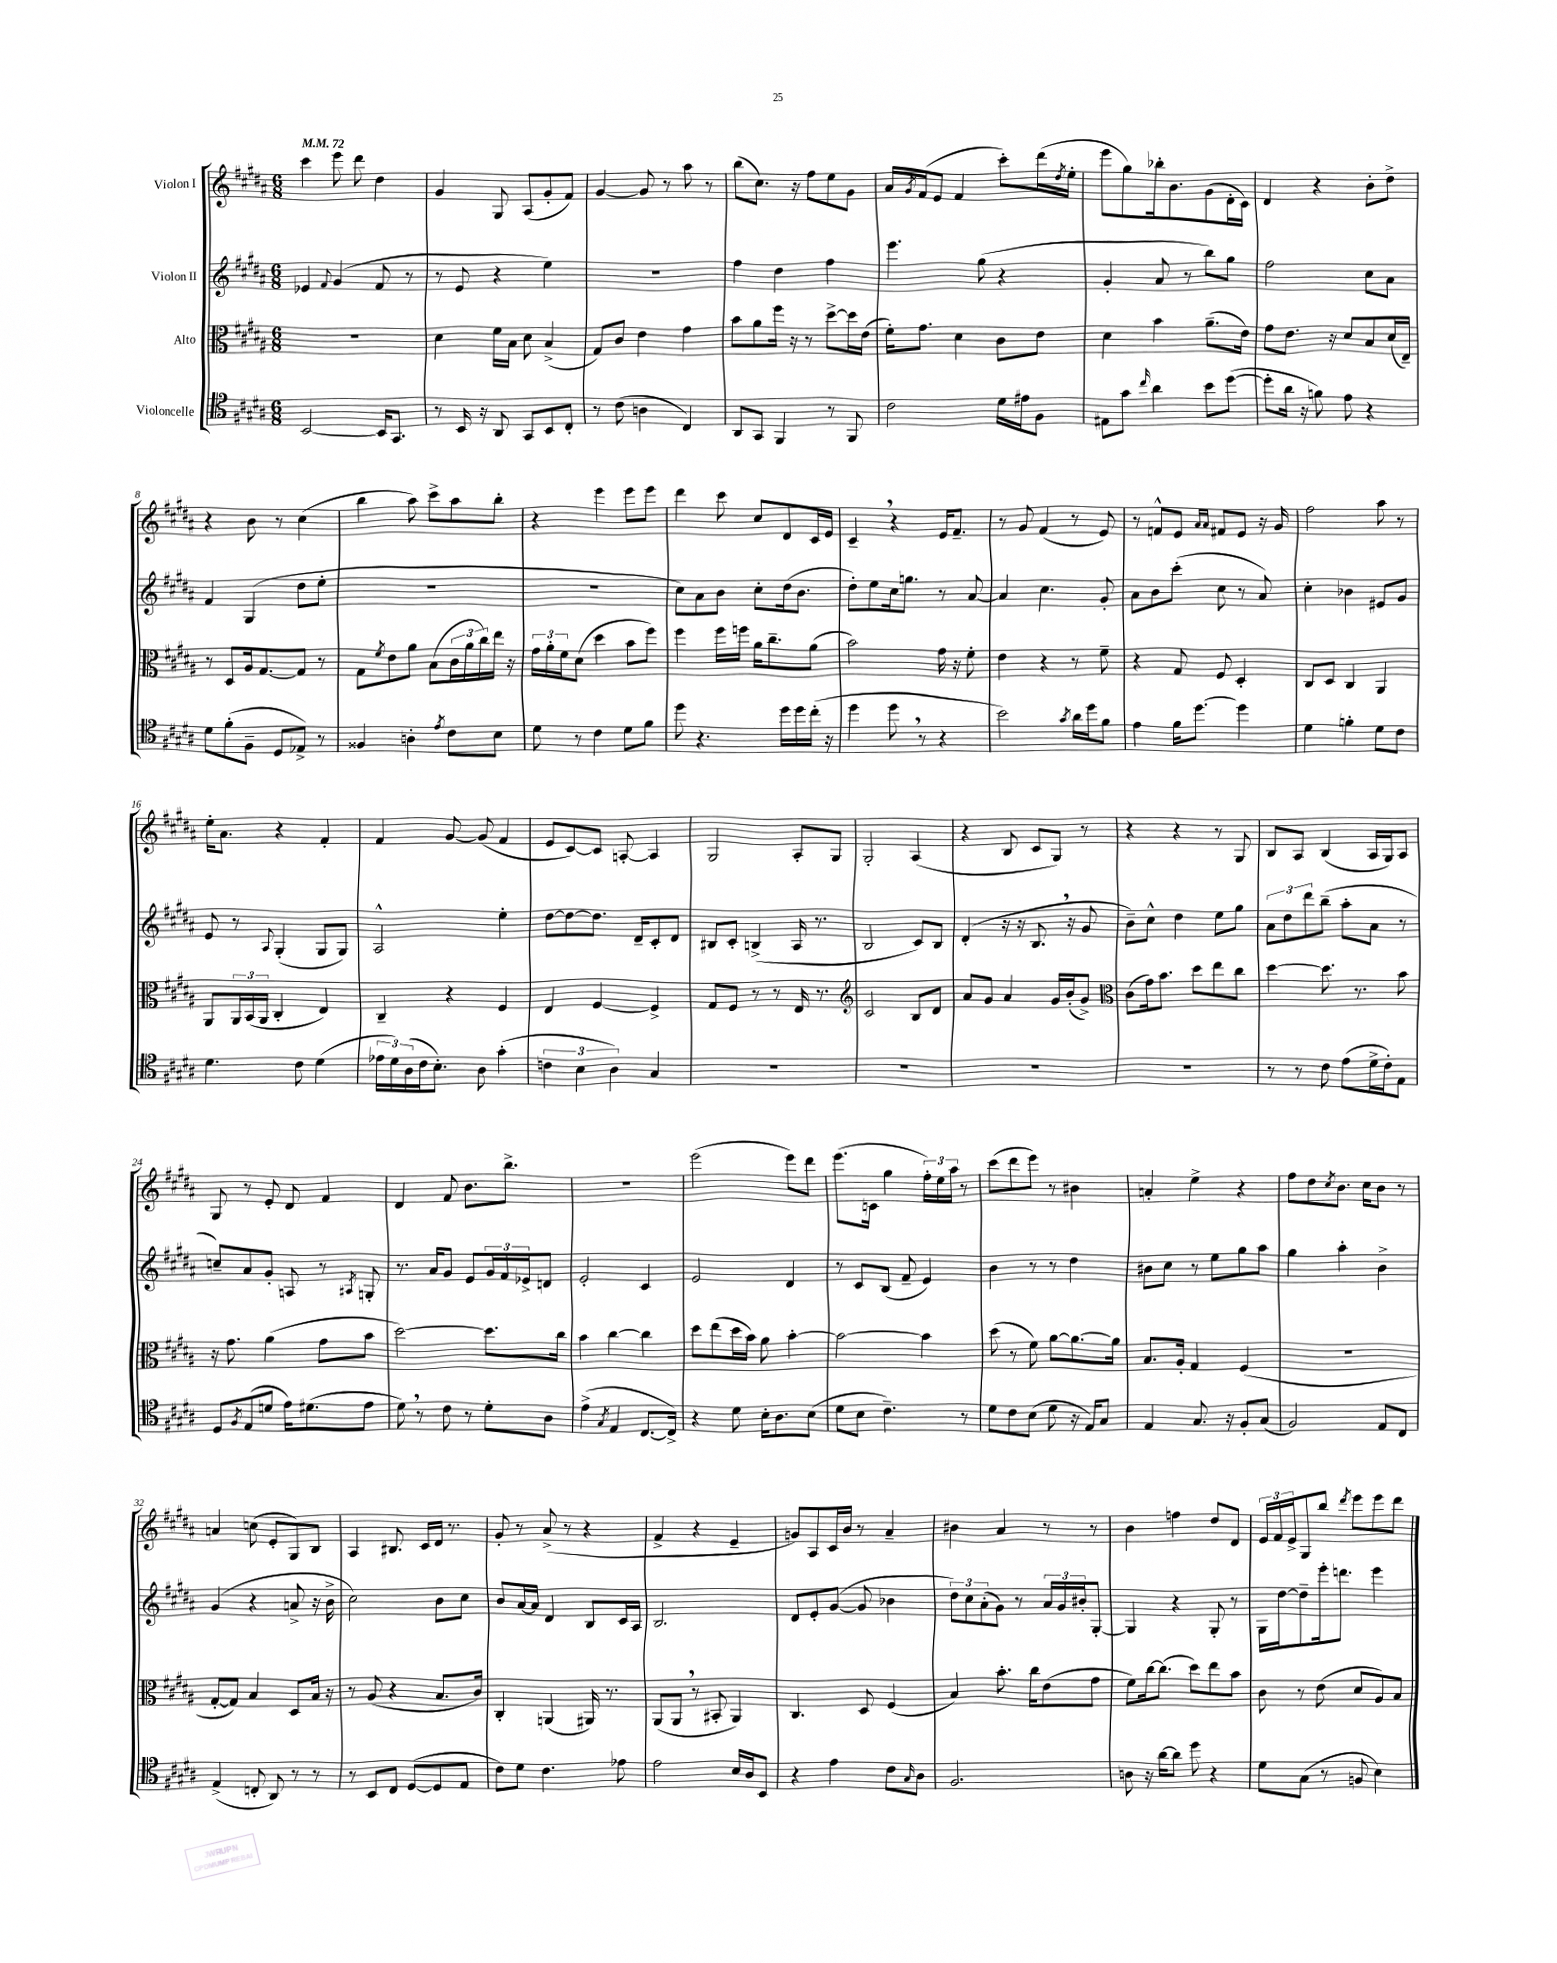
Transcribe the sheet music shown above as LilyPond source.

<<
\new StaffGroup <<
\new Staff = "s0" \with { instrumentName = "Violon I" } {
    \clef treble \key b \major \numericTimeSignature \time 6/8 \tempo 4 = 72
    cis'''4 e'''8 dis'''8 dis''4 |
    gis'4 gis8 ais8( gis'8-. fis'8) |
    gis'4~ gis'8 r8 ais''8 r8 |
    b''8( cis''8.) r16 fis''8 e''8 gis'8 |
    ais'16 \acciaccatura { gis'8 } fis'16( e'8 fis'4 cis'''8-.) dis'''16( \acciaccatura { dis''8 } e''16-. |
    e'''8 gis''8) bes''16-. b'8. gis'8( dis'16-. cis'16) |
    dis'4 r4 b'8-. dis''8-> |
    r4 b'8 r8 cis''4( |
    b''4 ais''8) cis'''8-> ais''8 b''8-. |
    r4 e'''4 e'''8 e'''8 |
    dis'''4 cis'''8 cis''8 dis'8 cis'16 e'16 |
    cis'4-- \breathe r4 e'16 fis'8.-- |
    r8 gis'8 fis'4( r8 e'8) |
    r8 f'8-^ e'8 \grace { ais'16 ais'16 } fis'8 e'8 r16 gis'16 |
    fis''2 ais''8 r8 |
    e''16-. ais'8. r4 fis'4-. |
    fis'4 gis'8~ gis'8( fis'4 |
    e'8 cis'8~) cis'8 a8~-. a4 |
    gis2 ais8-. gis8 |
    gis2-. ais4( |
    r4 b8 cis'8 gis8) r8 |
    r4 r4 r8 gis8 |
    b8 ais8 b4( ais16 gis16) ais8 |
    gis8 r8 e'8-. dis'8 fis'4 |
    dis'4 fis'8 b'8. b''8.-> |
    R2. |
    e'''2( e'''8) dis'''8 |
    e'''8.( c'16 gis''4 \tuplet 3/2 { fis''16-.) e''16 ais''16 } r8 |
    cis'''8( dis'''8 e'''8) r8 bis'4 |
    a'4-. e''4-> r4 |
    fis''8 dis''8 \acciaccatura { cis''8 } b'8. cis''16 b'8 r8 |
    a'4 c''8( e'8-. gis8) b8 |
    ais4 bis8. cis'16 dis'16 r8. |
    gis'8-. r8 ais'8->( r8 r4 |
    fis'4-> r4 e'4-- |
    g'8) ais8 cis'16 b'16 r8 ais'4-- |
    bis'4 ais'4 r8 r8 |
    b'4 f''4 dis''8 dis'8 |
    \tuplet 3/2 { e'16 fis'16 e'16-> } gis8 b''8 \acciaccatura { dis'''8 } e'''8 e'''8 dis'''8 \bar "|." |
}
\new Staff = "s1" \with { instrumentName = "Violon II" } {
    \clef treble \key b \major \numericTimeSignature \time 6/8
    ees'4 \appoggiatura { fis'8 } gis'4( fis'8 r8 |
    r8 e'8 r4 e''4) |
    R2. |
    fis''4 dis''4 fis''4 |
    e'''4. gis''8( r4 |
    gis'4-. ais'8 r8 b''8) gis''8 |
    fis''2 cis''8 ais'8 |
    fis'4 gis4( dis''8 e''8-. |
    R2. |
    R2. |
    cis''8) ais'8 b'8 cis''8-. dis''16( b'8. |
    dis''8-.) e''8 cis''16 g''8. r8 ais'8~ |
    ais'4 cis''4. gis'8-. |
    ais'8 b'8 cis'''8-.( cis''8 r8 ais'8) |
    cis''4-. bes'4 eis'8 gis'8 |
    e'8 r8 \appoggiatura { ais8 } gis4-.( gis8 gis8) |
    ais2-^ e''4-. |
    dis''8~ dis''8~ dis''8. dis'16-- cis'8-. dis'8 |
    bis8 cis'8-. b4->( ais16 r8. |
    b2 cis'8) b8 |
    dis'4-.( r16 r16 b8. \breathe r16 gis'8 |
    b'8--) cis''8-^ dis''4 e''8 gis''8 |
    \tuplet 3/2 { ais'8 dis''8 dis'''8 } b''8--( ais''8-. ais'8 r8 |
    c''8--) ais'8 gis'8-. a8 r8 \acciaccatura { ais8 } g8-. |
    r8. ais'16 gis'8 e'8 \tuplet 3/2 { gis'16 fis'16 ees'16-> } d'8 |
    e'2-. cis'4 |
    e'2 dis'4 |
    r8 cis'8 b8( fis'8-- e'4) |
    b'4 r8 r8 dis''4 |
    bis'8 cis''8 r8 e''8 gis''8 ais''8 |
    gis''4 ais''4-. b'4-> |
    gis'4( r4 a'8-> r16 b'16-> |
    cis''2) b'8 cis''8 |
    b'8 ais'16~ ais'16 dis'4 b8 cis'16 ais16 |
    b2. |
    dis'8 e'8-. gis'8~( gis'8 bes'4 |
    \tuplet 3/2 { dis''8) cis''8 ais'8-.( } gis'8) r8 \tuplet 3/2 { ais'16 gis'16 bis'16-. } gis8~-. |
    gis4 r4 gis8-. r8 |
    gis16 dis''16~ dis''8-- e'''16-. d'''8. e'''4 \bar "|." |
}
\new Staff = "s2" \with { instrumentName = "Alto" } {
    \clef alto \key b \major \numericTimeSignature \time 6/8
    R2. |
    dis'4 fis'16 b16 dis'8 b4->( |
    gis8) cis'8 e'4 gis'4 |
    b'8 ais'8 fis''16 r16 r8 dis''8~-> dis''16 e'16( |
    fis'16-.) gis'8. dis'4 cis'8 e'8 |
    dis'4 b'4 ais'8.--( e'16) |
    gis'8 e'8. r16 dis'8 b8 dis'16( e16--) |
    r8 dis8 ais16 gis8.~ gis8 r8 |
    gis8 \acciaccatura { fis'8 } e'8 ais'8 b8( \tuplet 3/2 { cis'16 ais'16 cis''16) } e''16 r16 |
    \tuplet 3/2 { gis'16 ais'16-. fis'16 } dis'8( dis''4 b'8 fis''8) |
    fis''4 fis''16 f''16 ais'16 cis''8.-- ais'8( |
    b'2) gis'16 r16 fis'8-. |
    e'4 r4 r8 fis'8-- |
    r4 gis8 fis8 dis4-. |
    cis8 dis8 cis4 ais,4 |
    ais,8 \tuplet 3/2 { ais,16 b,16( ais,16 } cis4-. e4) |
    cis4-- r4 fis4 |
    e4 fis4~ fis4-> |
    gis8 fis8 r8 r8 e16 r8. |
    \clef treble cis'2 b8 dis'8 |
    ais'8 gis'8 ais'4 gis'16 b'16-.( gis'8->) |
    \clef alto cis'8( gis'16) b'8. dis''8 e''8 cis''8 |
    dis''4~ dis''8. r8. b'8 |
    r16 gis'8. ais'4( gis'8 b'8 |
    dis''2~) dis''8. cis''16 |
    b'4 cis''4~ cis''4 |
    dis''8 e''8( dis''16 b'16) ais'8 b'4~-. |
    b'2~ b'4 |
    dis''8( r8 fis'8) ais'8~ ais'8.~ ais'16 |
    b8. ais16-. gis4 fis4( |
    R2. |
    gis8~-. gis8) b4 dis8 b16 r16 |
    r8 ais8( r4 b8. cis'16) |
    cis4-. a,4( ais,16) r8. |
    ais,8( ais,8 \breathe r8 bis,8-. ais,4) |
    cis4. dis8 fis4( |
    b4) b'8.-. cis''16 e'8( gis'8 |
    fis'8) cis''16~ cis''8.( dis''8) e''8 b'8 |
    cis'8 r8 e'8( dis'8 ais8) b8 \bar "|." |
}
\new Staff = "s3" \with { instrumentName = "Violoncelle" } {
    \clef tenor \key b \major \numericTimeSignature \time 6/8
    b,2~ b,16 gis,8. |
    r8 b,16 r16 ais,8 gis,8 b,8 cis8-. |
    r8 cis'8( a4 cis4) |
    ais,8 gis,8 fis,4 r8 fis,8 |
    cis'2 dis'16 eis'16 fis8 |
    eis8 gis'8 \grace { cis''16 } ais'4 b'8 dis''8~( |
    dis''8-. ais'16 r16 f'8) e'8 r4 |
    dis'8 fis'8-.( fis8-- dis8 ees8->) r8 |
    fisis4 a4-. \acciaccatura { e'8 } cis'8 b8 |
    dis'8 r8 cis'4 dis'8 fis'8 |
    dis''8 r4. dis''16 dis''16 cis''16-.( r16 |
    dis''4 dis''8 \breathe r8 r4 |
    b'2) \acciaccatura { gis'8 } ais'16 dis''16 fis'8 |
    e'4 fis'16 dis''8.~ dis''4 |
    dis'4 f'4-. dis'8 cis'8 |
    dis'4. cis'8 dis'4( |
    \tuplet 3/2 { ees'16 dis'16) ais16( } cis'16 b8.-.) ais8 gis'4-.( |
    \tuplet 3/2 { c'4 b4 ais4) } gis4 |
    R2. |
    R2. |
    R2. |
    R2. |
    r8 r8 cis'8 e'8( dis'16-> cis'16-.) e8 |
    dis8 \acciaccatura { fis8 } e8( d'8 e'16) dis'8.( e'8 |
    dis'8) \breathe r8 cis'8 r8 dis'8-. ais8 |
    e'4->( \acciaccatura { gis8 } e4 cis8.~ cis16->) |
    r4 dis'8 b16-. ais8. b8( |
    dis'8 b8 cis'4.--) r8 |
    dis'8 cis'8 b8( dis'8 r16 e16) gis8 |
    e4 gis8. r16 fis8-. gis8( |
    fis2) e8 cis8 |
    e4->( c8-. ais,8) r8 r8 |
    r8 b,8 cis8 dis8~( dis8 e8 |
    cis'8) dis'8 cis'4. ees'8 |
    e'2 b16 ais16 b,8 |
    r4 e'4 cis'8 \grace { gis16 } ais8 |
    fis2. |
    a8 r16 ais'16~ ais'8 dis''8 r4 |
    dis'8 gis8( r8 f8 b4) \bar "|." |
}
>>
>>
